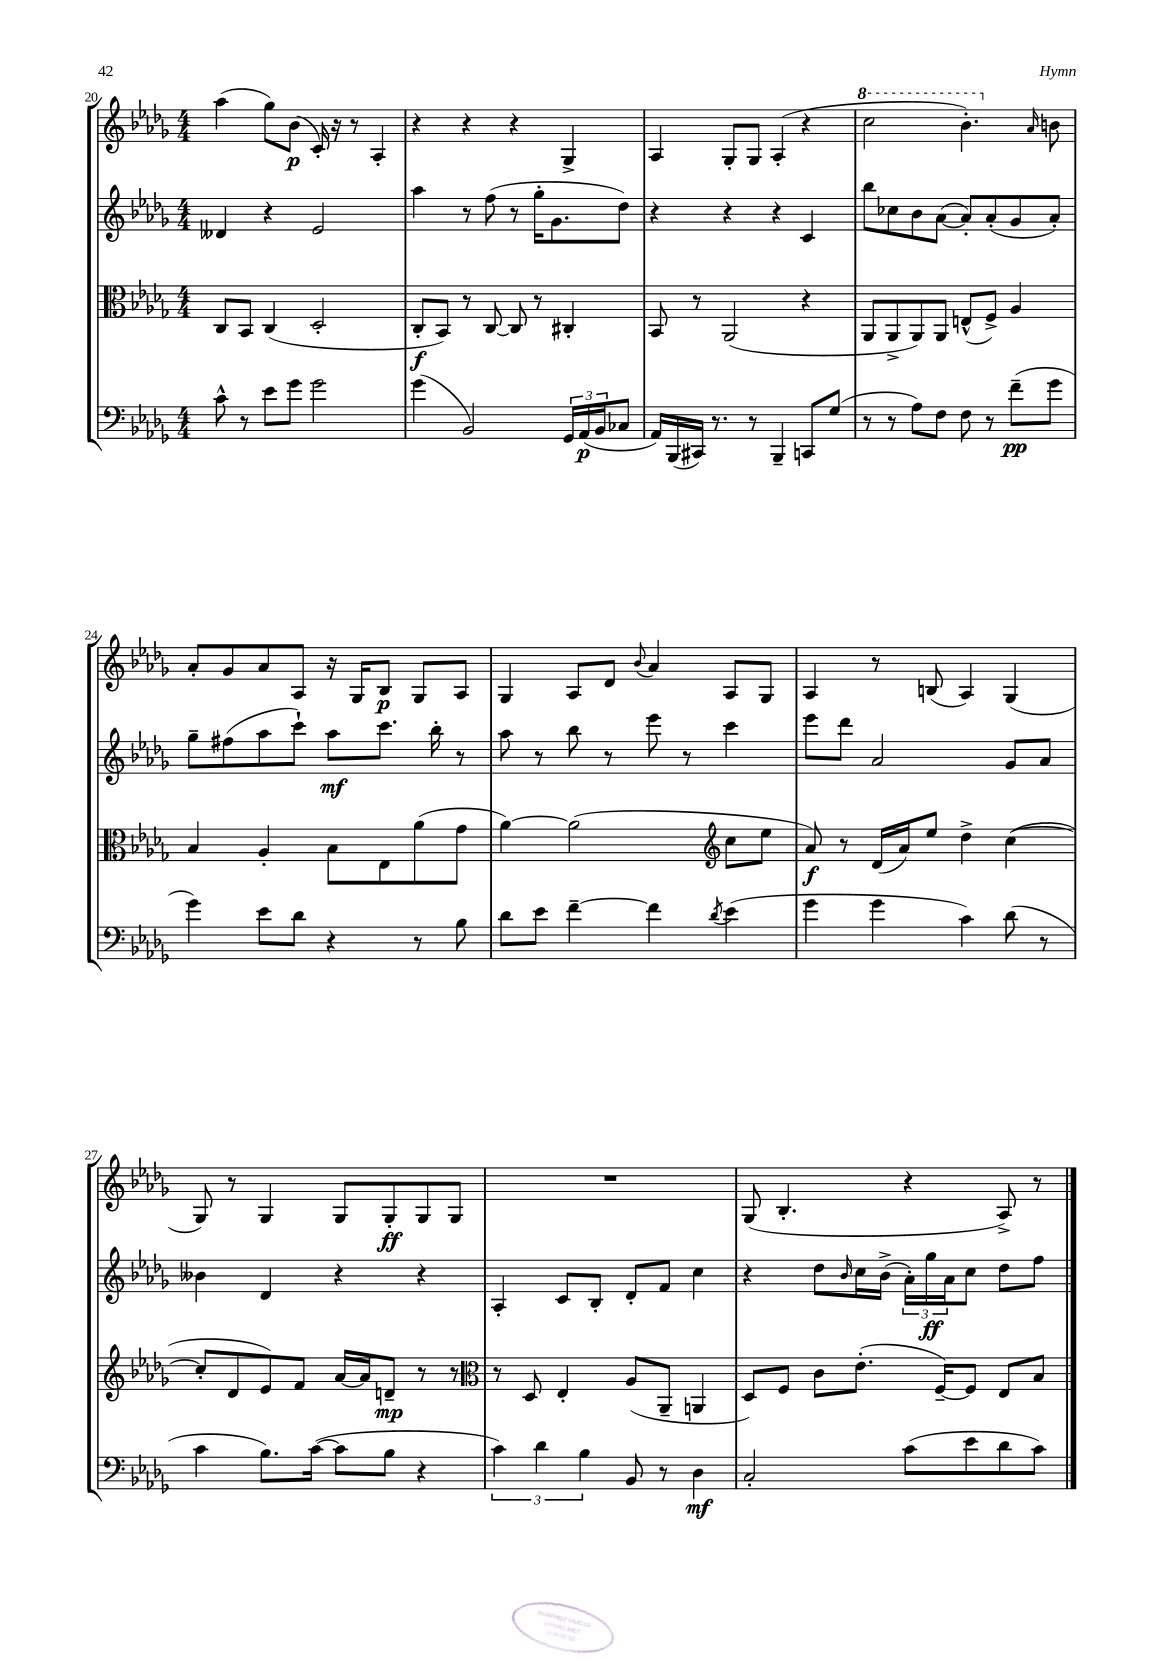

**kern	**dynam	**kern	**dynam	**kern	**dynam	**kern	**dynam
*part4	*part4	*part3	*part3	*part2	*part2	*part1	*part1
*staff4	*staff4	*staff3	*staff3	*staff2	*staff2	*staff1	*staff1
*clefF4	*	*clefC3	*	*clefG2	*	*clefG2	*
*k[b-e-a-d-g-]	*	*k[b-e-a-d-g-]	*	*k[b-e-a-d-g-]	*	*k[b-e-a-d-g-]	*
*M4/4	*	*M4/4	*	*M4/4	*	*M4/4	*
=20	=20	=20	=20	=20	=20	=20	=20
8c^^\	.	8C/L	.	4d--X/	.	(4aa-\	.
8r	.	8BB-/J	.	.	.	.	.
8e-\L	.	(4C/	.	4r	.	8gg-\L)	.
8g-\J	.	.	.	.	.	(8b-\J	p
2g-\	.	2D-'/	.	2e-/	.	16c'/)	.
.	.	.	.	.	.	16r	.
.	.	.	.	.	.	8r	.
.	.	.	.	.	.	4A-'/	.
=21	=21	=21	=21	=21	=21	=21	=21
(4g-\	.	8C'/L	f	4aa-\	.	4r	.
.	.	8BB-/J)	.	.	.	.	.
2BB-/)	.	8r	.	8r	.	4r	.
.	.	[8C/	.	(8ff\	.	.	.
.	.	8C/]	.	8r	.	4r	.
.	.	8r	.	16gg-'\KL	.	.	.
.	.	.	.	8.g-\	.	.	.
24GG-/LL	.	4C#X'/	.	.	.	4G-^/	.
(24AA-/	p	.	.	.	.	.	.
24BB-/J	.	.	.	.	.	.	.
8C-X/J	.	.	.	8dd-\J)	.	.	.
=22	=22	=22	=22	=22	=22	=22	=22
16AA-/LL)	.	8BB-/	.	4r	.	4A-/	.
(16BBB-/	.	.	.	.	.	.	.
16CC#X/JJ)	.	8r	.	.	.	.	.
8.r	.	.	.	.	.	.	.
.	.	(2AA-/	.	4r	.	8G-'/L	.
8r	.	.	.	.	.	8G-/J	.
4BBB-~/	.	.	.	4r	.	(4A-'/	.
8CCn/L	.	4r	.	4c/	.	4r	.
(8G-/J	.	.	.	.	.	.	.
=23	=23	=23	=23	=23	=23	=23	=23
*	*	*	*	*	*	*8va	*
8r	.	8AA-/L	.	8bb-\L	.	2ccc\	.
8r	.	8AA-^/	.	8cc-X\	.	.	.
8A-\L)	.	8AA-/)	.	8b-\	.	.	.
8F\J	.	8AA-/J	.	([8a-\J	.	.	.
8F\	.	(8En^^/L	.	8a-'/L])	.	4.bb-'\)	.
8r	.	8F^/J)	.	(8a-'/	.	.	.
(8f~\L	pp	4A-/	.	8g-/	.	.	.
*	*	*	*	*	*	*X8va	*
.	.	.	.	.	.	16qqa-/	.
8g-\J	.	.	.	8a-'/J)	.	8bn\	.
!!LO:LB:g=z
=24	=24	=24	=24	=24	=24	=24	=24
4g-\)	.	4B-/	.	8gg-~\L	.	8a-'/L	.
.	.	.	.	(8ff#X\	.	8g-/	.
8e-\L	.	4A-'/	.	8aa-\	.	8a-/	.
8d-\J	.	.	.	8ccc`\J)	.	8A-/J	.
4r	.	8B-\L	.	8aa-\L	mf	16r	.
.	.	.	.	.	.	16G-/KL	.
.	.	8E-\	.	8.ccc\J	.	8B-/J	p
8r	.	(8a-\	.	.	.	8G-/L	.
.	.	.	.	16bb-'\	.	.	.
8B-\	.	8g-\J	.	8r	.	8A-/J	.
=25	=25	=25	=25	=25	=25	=25	=25
8d-\L	.	[4a-\)	.	8aa-\	.	4G-/	.
8e-\J	.	.	.	8r	.	.	.
[4f~\	.	(2a-\]	.	8bb-\	.	8A-/L	.
.	.	.	.	8r	.	8d-/J	.
.	.	.	.	.	.	8qqb-/	.
4f\]	.	.	.	8eee-\	.	4a-/	.
.	.	.	.	8r	.	.	.
8qd-/	.	.	.	.	.	.	.
*	*	*clefG2	*	*	*	*	*
(4e-\	.	8cc\L	.	4ccc\	.	8A-/L	.
.	.	8ee-\J	.	.	.	8G-/J	.
=26	=26	=26	=26	=26	=26	=26	=26
4g-\	.	8a-/)	f	8eee-\L	.	4A-/	.
.	.	8r	.	8ddd-\J	.	.	.
4g-\	.	(16d-/LL	.	2a-/	.	8r	.
.	.	16a-/J)	.	.	.	.	.
.	.	8ee-/J	.	.	.	(8Bn/	.
4c\)	.	4dd-^\	.	.	.	4A-/)	.
(8d-\	.	([4cc\	.	8g-/L	.	(4G-/	.
8r	.	.	.	8a-/J	.	.	.
!!LO:LB:g=z
=27	=27	=27	=27	=27	=27	=27	=27
4c\	.	8cc'/L]	.	4b--X\	.	8G-/)	.
.	.	8d-/	.	.	.	8r	.
8.B-\L)	.	8e-/)	.	4d-/	.	4G-/	.
.	.	8f/J	.	.	.	.	.
([16c\Jk	.	.	.	.	.	.	.
8c\L]	.	[16a-/LL	.	4r	.	8G-/L	.
.	.	16a-/J]	.	.	.	.	.
8B-\J	.	8dn~/J	mp	.	.	8G-'/	ff
4r	.	8r	.	4r	.	8G-/	.
.	.	8r	.	.	.	8G-/J	.
=28	=28	=28	=28	=28	=28	=28	=28
*	*	*clefC3	*	*	*	*	*
6c\)	.	8r	.	4A-'/	.	1r	.
.	.	8D-/	.	.	.	.	.
6d-\	.	.	.	.	.	.	.
.	.	4E-'/	.	8c/L	.	.	.
6B-\	.	.	.	.	.	.	.
.	.	.	.	8B-'/J	.	.	.
8BB-/	.	(8A-/L	.	8d-'/L	.	.	.
8r	.	8AA-~/J	.	8f/J	.	.	.
4D-\	mf	4AAn/	.	4cc\	.	.	.
=29	=29	=29	=29	=29	=29	=29	=29
2C'/	.	8D-/L)	.	4r	.	(8G-/	.
.	.	8F/J	.	.	.	4.B-'/	.
.	.	8c\L	.	8dd-\L	.	.	.
.	.	.	.	16qqb-/	.	.	.
.	.	(8.e-'\J	.	16cc\L	.	.	.
.	.	.	.	(16b-^\JJ	.	.	.
(8c\L	.	.	.	24a-'\LL)	.	4r	.
.	.	.	.	24gg-\	ff	.	.
.	.	[16F~/KL)	.	.	.	.	.
.	.	.	.	24a-\J	.	.	.
8e-\	.	8F/J]	.	8cc\J	.	.	.
8d-\	.	8E-/L	.	8dd-\L	.	8A-^/)	.
8c\J)	.	8B-/J	.	8ff\J	.	8r	.
==	==	==	==	==	==	==	==
*-	*-	*-	*-	*-	*-	*-	*-
